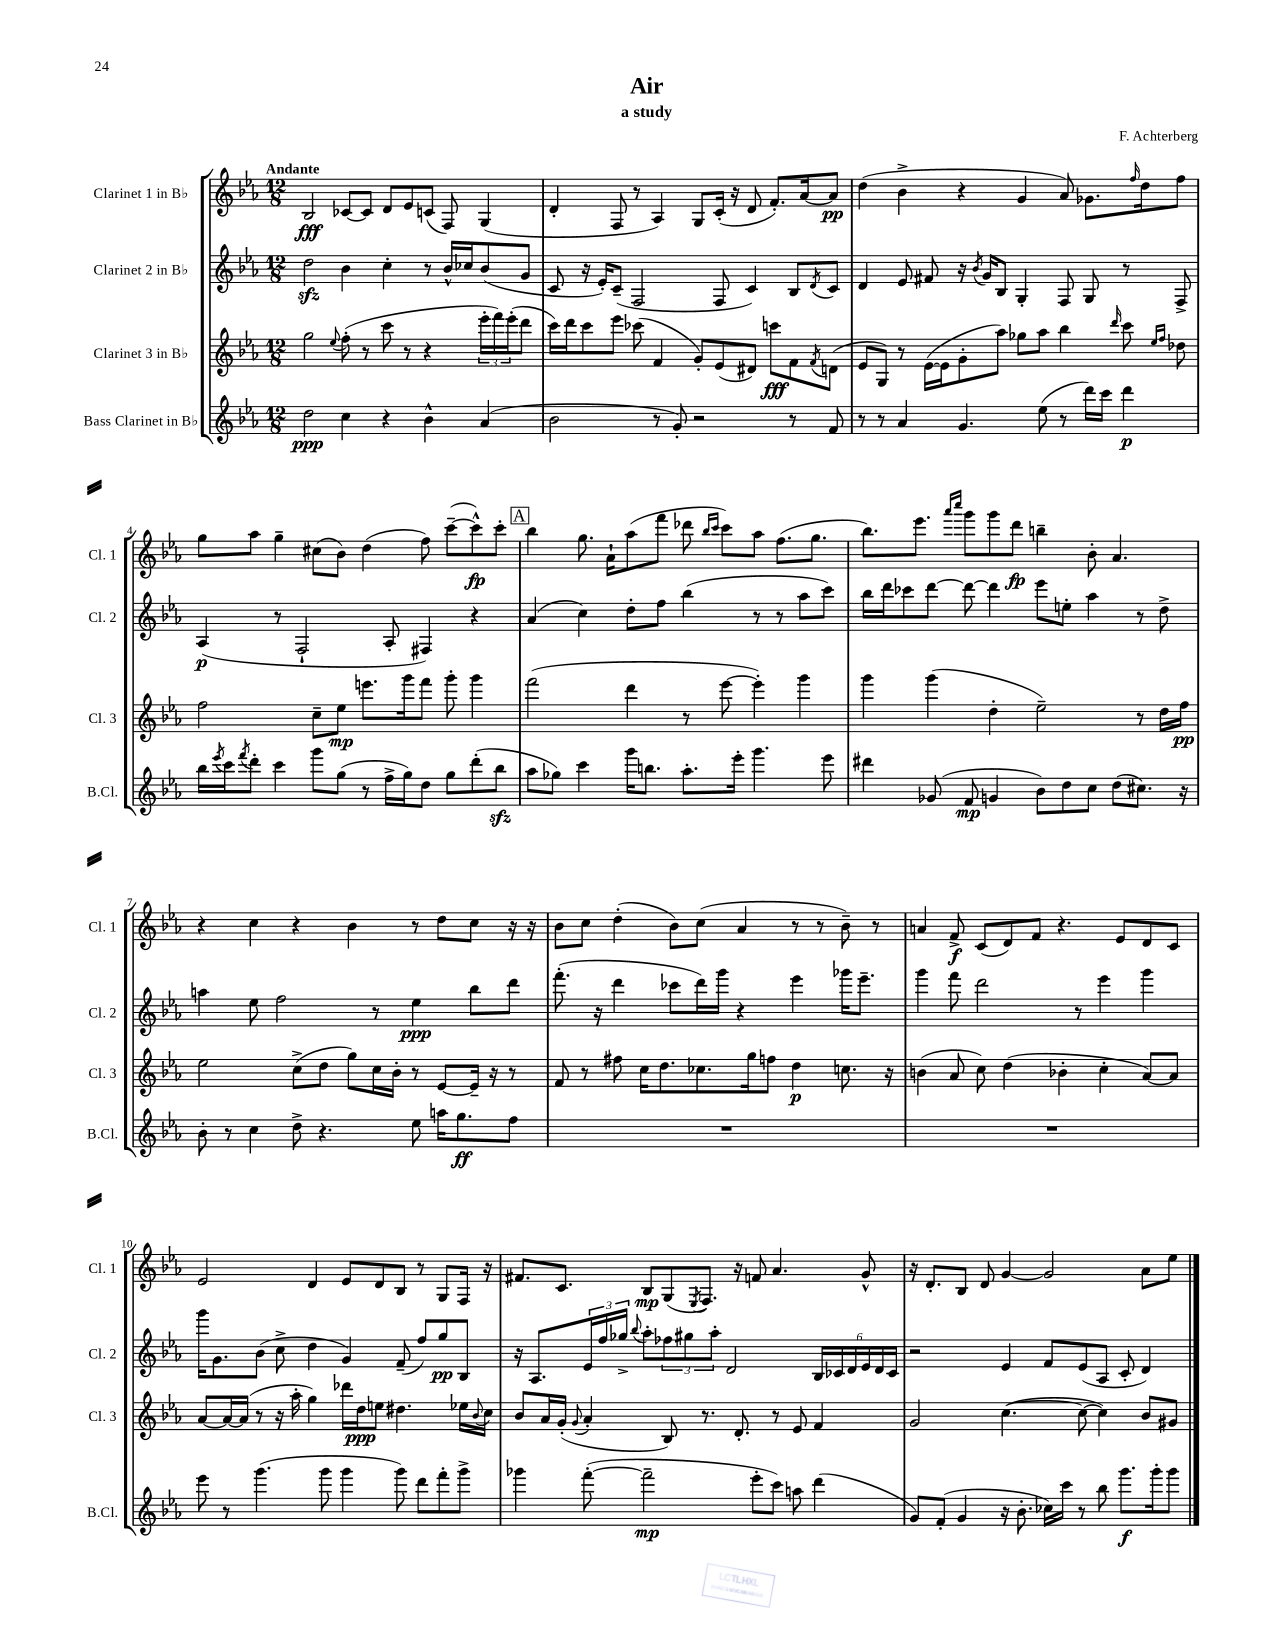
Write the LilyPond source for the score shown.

\header { title = "Air" composer = "F. Achterberg" subtitle = "a study" }
<<
\new StaffGroup <<
\new Staff = "s0" \with { instrumentName = "Clarinet 1 in Bb" shortInstrumentName = "Cl. 1" } {
    \clef treble \key ees \major \numericTimeSignature \time 12/8 \tempo "Andante"
    bes2\fff ces'8~ ces'8 d'8 ees'8 c'8( f8) g4( |
    d'4-. f8 r8 aes4) g8 c'16-.( r16 d'8 f'8.-.) aes'16~ aes'8\pp |
    d''4( bes'4-> r4 g'4 aes'8) ges'8. \grace { f''16 } d''16 f''8 |
    g''8 aes''8 g''4-- cis''8( bes'8) d''4( f''8) c'''8~--( c'''8-^\fp) c'''8-. |
    \mark \markup { \box "A" } bes''4 g''8. aes'16-! aes''8( f'''8 des'''8 \grace { bes''16 c'''16 } c'''8) aes''8 f''8.( g''8. |
    bes''8.) ees'''8. \grace { aes'''16 c''''16 } g'''8 g'''8 d'''8\fp b''4-- bes'8-. aes'4. |
    r4 c''4 r4 bes'4 r8 d''8 c''8 r16 r16 |
    bes'8 c''8 d''4-.( bes'8) c''8( aes'4 r8 r8 bes'8--) r8 |
    a'4 f'8->\f c'8( d'8) f'8 r4. ees'8 d'8 c'8 |
    ees'2 d'4 ees'8 d'8 bes8 r8 g8 f16 r16 |
    fis'8. c'8. bes8\mp g8( \acciaccatura { ees8 } f8.) r16 f'8 aes'4. g'8-^ |
    r16 d'8.-. bes8 d'8 g'4~ g'2 aes'8 ees''8 \bar "|." |
}
\new Staff = "s1" \with { instrumentName = "Clarinet 2 in Bb" shortInstrumentName = "Cl. 2" } {
    \clef treble \key ees \major \numericTimeSignature \time 12/8
    d''2\sfz bes'4 c''4-. r8 bes'16-^ ces''16 bes'8( g'8 |
    c'8 r16 ees'16-.) c'8--( f2 f8 c'4) bes8 \acciaccatura { d'8 } c'8 |
    d'4 ees'8 fis'8 r16 \acciaccatura { bes'8 } g'16 bes8 g4-. f8 g8 r8 f8-> |
    aes4\p( r8 f2-! aes8-. fis4) r4 |
    \mark \markup { \box "A" } aes'4( c''4) d''8-. f''8 bes''4( r8 r8 aes''8 c'''8) |
    bes''16 d'''16 ces'''8 d'''8~ d'''8~ d'''4 ees'''8 e''8-. aes''4 r8 d''8-> |
    a''4 ees''8 f''2 r8 ees''4\ppp bes''8 d'''8 |
    f'''8.-.( r16 d'''4 ces'''8 d'''16) g'''16 r4 ees'''4 ges'''16 ees'''8.-- |
    g'''4 f'''8 d'''2 r8 ees'''4 g'''4 |
    g'''16 g'8. bes'8( c''8-> d''4 g'4) f'8--( f''8) g''8\pp bes8 |
    r16 aes8. \tuplet 3/2 { ees'16 f''16 ges''16-> } \appoggiatura { bes''8 } aes''8-. \tuplet 3/2 { fes''8 gis''8 aes''8-. } d'2 \tuplet 6/4 { bes16 ces'16 d'16 ees'16 d'16 ces'16 } |
    r2 ees'4 f'8 ees'8( aes8 c'8-. d'4) \bar "|." |
}
\new Staff = "s2" \with { instrumentName = "Clarinet 3 in Bb" shortInstrumentName = "Cl. 3" } {
    \clef treble \key ees \major \numericTimeSignature \time 12/8
    g''2 \appoggiatura { ees''8 } f''8-.( r8 c'''8 r8 r4 \tuplet 3/2 { ees'''16-. f'''16) ees'''16-.( } d'''8 |
    c'''16) d'''16 c'''8 ees'''8 ces'''8( f'4 g'8-.) ees'8( dis'8) c'''8\fff f'8 \acciaccatura { f'8 } d'8( |
    ees'8 g8) r8 ees'16~( ees'16 g'8-. aes''8) ges''8 aes''8 bes''4 \grace { d'''16 } c'''8 \grace { ees''16 f''16 } des''8 |
    f''2 c''8-- ees''8\mp e'''8. g'''16 f'''8 g'''8-. g'''4 |
    \mark \markup { \box "A" } f'''2( d'''4 r8 ees'''8~ ees'''4-.) g'''4 |
    g'''4 g'''4( d''4-. ees''2--) r8 d''16 f''16\pp |
    ees''2 c''8->( d''8 g''8) c''16 bes'16-. r8 ees'8~ ees'16-- r16 r8 |
    f'8 r8 fis''8 c''16 d''8. ces''8. g''16 f''8 d''4\p c''8. r16 |
    b'4( aes'8 c''8) d''4( bes'4-. c''4-. aes'8~) aes'8 |
    aes'8~ aes'16~ aes'16( r8 r16 aes''16-. g''4) des'''16 d''16\ppp e''8 dis''4. ees''16 \appoggiatura { bes'8 } c''16 |
    bes'8 aes'16 g'16-.( \appoggiatura { g'8 } aes'4-. bes8) r8. d'8.-. r8 ees'8 f'4 |
    g'2 c''4.~( c''8~ c''4) bes'8 gis'8 \bar "|." |
}
\new Staff = "s3" \with { instrumentName = "Bass Clarinet in Bb" shortInstrumentName = "B.Cl." } {
    \clef treble \key ees \major \numericTimeSignature \time 12/8
    d''2\ppp c''4 r4 bes'4-^ aes'4( |
    bes'2 r8 g'8-.) r2 r8 f'8 |
    r8 r8 aes'4 g'4. ees''8( r8 d'''16) c'''16 d'''4\p |
    bes''16 \acciaccatura { ees'''8 } c'''16 \acciaccatura { f'''8 } d'''8-. c'''4 g'''8 g''8( r8 f''16-> g''16) d''8 g''8 d'''8-.( bes''8\sfz |
    \mark \markup { \box "A" } aes''8 ges''8) c'''4 g'''16 b''8. aes''8.-. ees'''16-. g'''4. ees'''8 |
    dis'''4 ges'8( f'8\mp g'4 bes'8) d''8 c''8 d''8( cis''8.) r16 |
    bes'8-. r8 c''4 d''8-> r4. ees''8 a''16 g''8.\ff f''8 |
    R1. |
    R1. |
    ees'''8 r8 g'''4.( g'''8 g'''4 g'''8) d'''8 f'''8-. g'''8-> |
    ges'''4 f'''8~-.( f'''2--\mp ees'''8-. c'''8) a''8 d'''4( |
    g'8) f'8-.( g'4 r16 bes'8.-. ces''16) c'''16 r8 bes''8 g'''8.\f g'''16-. g'''8 \bar "|." |
}
>>
>>
